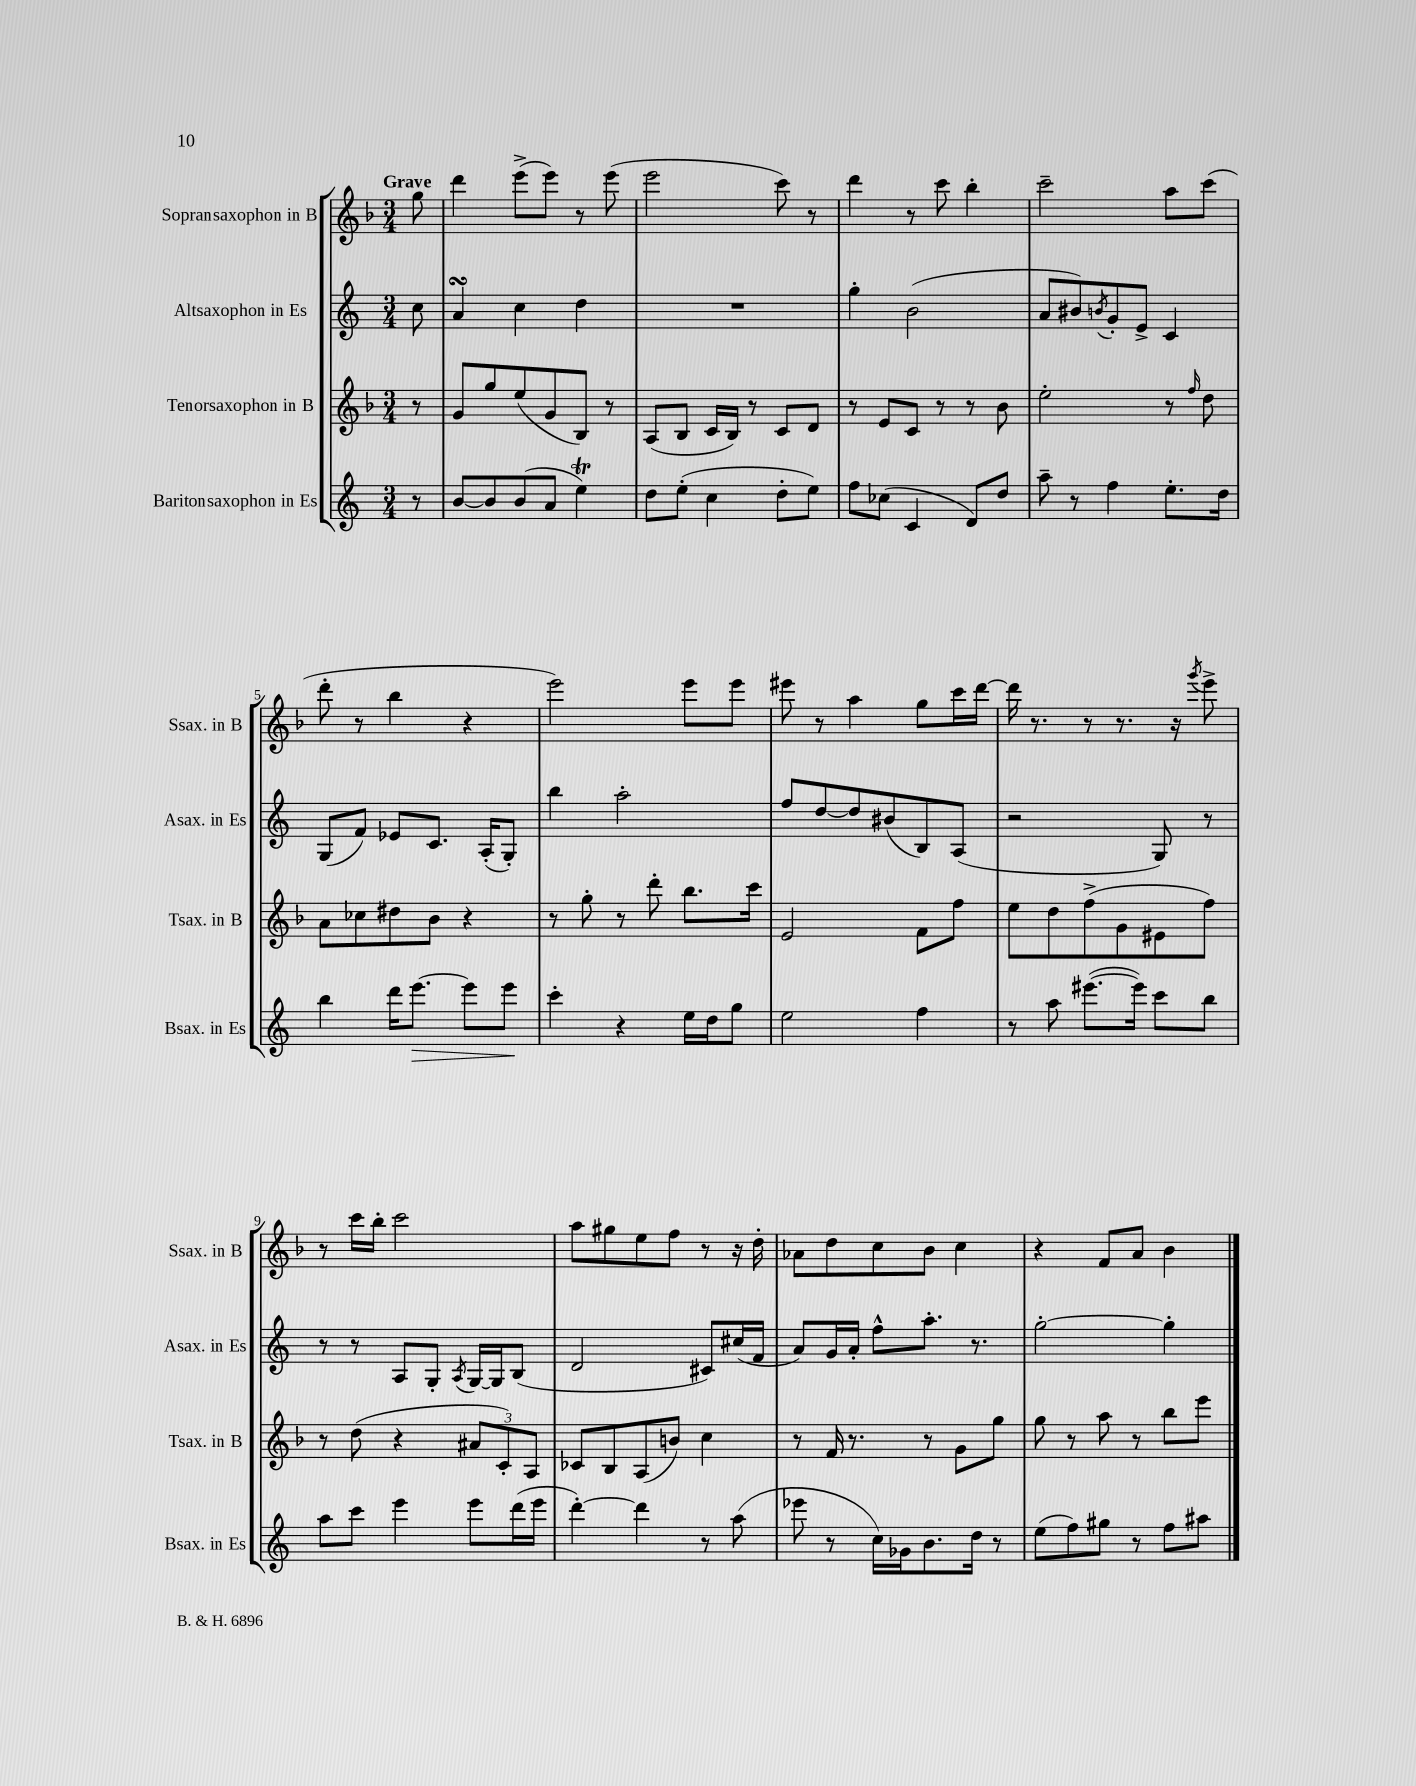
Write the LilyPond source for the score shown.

<<
\new StaffGroup <<
\new Staff = "s0" \with { instrumentName = "Sopransaxophon in B" shortInstrumentName = "Ssax. in B" } {
    \clef treble \key f \major \numericTimeSignature \time 3/4 \partial 8 \tempo "Grave"
    g''8 |
    d'''4 e'''8->( e'''8) r8 e'''8( |
    e'''2 c'''8) r8 |
    d'''4 r8 c'''8 bes''4-. |
    c'''2-- a''8 c'''8( |
    d'''8-. r8 bes''4 r4 |
    e'''2) e'''8 e'''8 |
    eis'''8 r8 a''4 g''8 c'''16 d'''16~ |
    d'''16 r8. r8 r8. r16 \acciaccatura { g'''8 } e'''8-> |
    r8 c'''16 bes''16-. c'''2 |
    a''8 gis''8 e''8 f''8 r8 r16 d''16-. |
    aes'8 d''8 c''8 bes'8 c''4 |
    r4 f'8 a'8 bes'4 \bar "|." |
}
\new Staff = "s1" \with { instrumentName = "Altsaxophon in Es" shortInstrumentName = "Asax. in Es" } {
    \clef treble \key c \major \numericTimeSignature \time 3/4 \partial 8
    c''8 |
    a'4\turn c''4 d''4 |
    R2. |
    g''4-. b'2( |
    a'8 bis'8) \acciaccatura { b'8 } g'8-. e'8-> c'4 |
    g8( f'8) ees'8 c'8. a16-.( g8-.) |
    b''4 a''2-. |
    f''8 d''8~ d''8 bis'8( b8) a8( |
    r2 g8) r8 |
    r8 r8 a8 g8-. \acciaccatura { a8 } g16~ g16 b8( |
    d'2 cis'8) cis''16( f'16 |
    a'8) g'16 a'16-. f''8-^ a''8.-. r8. |
    g''2~-. g''4-. \bar "|." |
}
\new Staff = "s2" \with { instrumentName = "Tenorsaxophon in B" shortInstrumentName = "Tsax. in B" } {
    \clef treble \key f \major \numericTimeSignature \time 3/4 \partial 8
    r8 |
    g'8 g''8 e''8( g'8 bes8) r8 |
    a8( bes8 c'16 bes16) r8 c'8 d'8 |
    r8 e'8 c'8 r8 r8 bes'8 |
    e''2-. r8 \grace { f''16 } d''8 |
    a'8 ces''8 dis''8 bes'8 r4 |
    r8 g''8-. r8 d'''8-. bes''8. c'''16 |
    e'2 f'8 f''8 |
    e''8 d''8 f''8->( g'8 eis'8 f''8) |
    r8 d''8( r4 \tuplet 3/2 { ais'8 c'8-.) a8 } |
    ces'8 bes8 a8( b'8) c''4 |
    r8 f'16 r8. r8 g'8 g''8 |
    g''8 r8 a''8 r8 bes''8 e'''8 \bar "|." |
}
\new Staff = "s3" \with { instrumentName = "Baritonsaxophon in Es" shortInstrumentName = "Bsax. in Es" } {
    \clef treble \key c \major \numericTimeSignature \time 3/4 \partial 8
    r8 |
    b'8~ b'8 b'8( a'8 e''4\trill) |
    d''8 e''8-.( c''4 d''8-. e''8) |
    f''8 ces''8( c'4 d'8) d''8 |
    a''8-- r8 f''4 e''8.-. d''16 |
    b''4 d'''16 e'''8.~\> e'''8 e'''8\! |
    c'''4-. r4 e''16 d''16 g''8 |
    e''2 f''4 |
    r8 a''8 eis'''8.~( eis'''16) c'''8 b''8 |
    a''8 c'''8 e'''4 e'''8 d'''16( e'''16 |
    d'''4~-.) d'''4 r8 a''8( |
    ees'''8 r8 c''16) ges'16 b'8. d''16 r8 |
    e''8( f''8) gis''8 r8 f''8 ais''8 \bar "|." |
}
>>
>>
